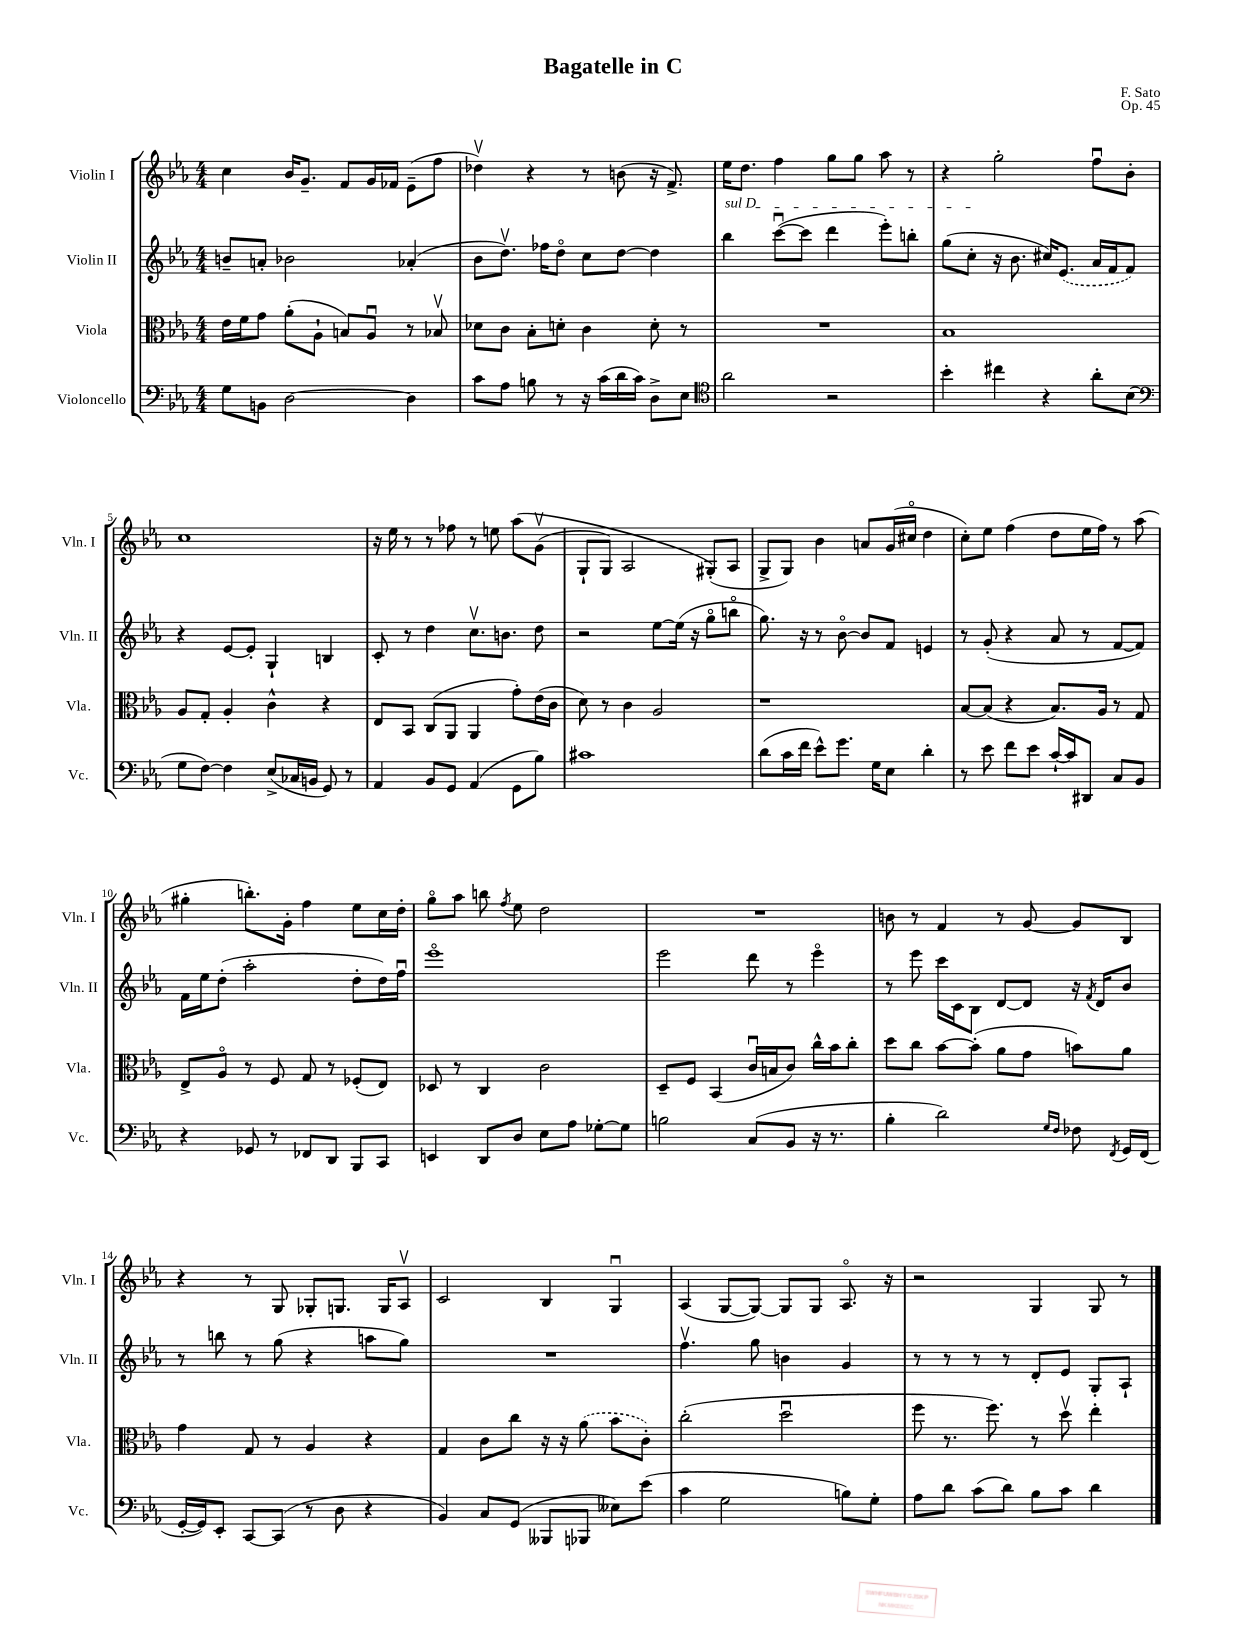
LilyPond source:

\header { title = "Bagatelle in C" composer = "F. Sato" opus = "Op. 45" }
<<
\new StaffGroup <<
\new Staff = "s0" \with { instrumentName = "Violin I" shortInstrumentName = "Vln. I" } {
    \clef treble \key ees \major \numericTimeSignature \time 4/4
    \autoBeamOff c''4 bes'16[ g'8.]-- f'8[ g'16 fes'16] ees'8[--( f''8] |
    des''4\upbow) r4 r8 b'8( r16 f'8.->) |
    ees''16[ d''8.] f''4 g''8[ g''8] aes''8 r8 |
    r4 g''2-. f''8[\downbow bes'8]-. |
    c''1 |
    r16 ees''16 r8 r8 fes''8 r8 e''8 aes''8[\( g'8]\upbow( |
    g8[-! g8]) aes2 gis8[-.(\) aes8] |
    g8[-> g8]) bes'4 a'8[ g'16( cis''16]\flageolet d''4 |
    c''8[-.) ees''8] f''4( d''8[ ees''16 f''16]) r8 aes''8( |
    gis''4-. b''8.[-.) g'16]-. f''4 ees''8[ c''16 d''16]-. |
    g''8[\flageolet aes''8] b''8 \acciaccatura { f''8 } ees''8 d''2 |
    R1 |
    b'8 r8 f'4 r8 g'8~ g'8[ bes8] |
    r4 r8 g8 ges8[-. g8.] g16[ aes8]\upbow |
    c'2 bes4 g4\downbow |
    aes4( g8[~ g8]~) g8[ g8] aes8.\flageolet r16 |
    r2 g4 g8 r8 \bar "|." |
}
\new Staff = "s1" \with { instrumentName = "Violin II" shortInstrumentName = "Vln. II" } {
    \clef treble \key ees \major \numericTimeSignature \time 4/4
    \autoBeamOff b'8[-- a'8]-. bes'2 aes'4-.( |
    bes'8[ d''8.]\upbow) fes''16[ d''8]\flageolet c''8[ d''8]~ d''4 |
    \once \override TextSpanner.bound-details.left.text = \markup { \italic "sul D" } bes''4\startTextSpan c'''8[~\downbow( c'''8] d'''4 ees'''8[-.) b''8]-. |
    g''8[( c''8]-.\stopTextSpan r16 bes'8. cis''16[) \once \slurDashed ees'8.]( aes'16[ f'16 f'8]) |
    r4 ees'8[~ ees'8]-. g4-! b4 |
    c'8-. r8 d''4 c''8.[\upbow b'8.] d''8 |
    r2 ees''8[~ ees''16]( r16 g''8[\flageolet b''8]\flageolet |
    g''8.) r16 r8 bes'8~\flageolet bes'8[ f'8] e'4 |
    r8 g'8-.( r4 aes'8 r8 f'8[~ f'8]) |
    f'16[ ees''16 d''8]-.( aes''2-. d''8[-. d''16) f''16]\downbow |
    ees'''1\flageolet |
    ees'''2 d'''8 r8 ees'''4\flageolet |
    r8 ees'''8 c'''16[ c'16 bes8] d'8[~ d'8] r16 \acciaccatura { f'8 } d'16[ bes'8] |
    r8 b''8 r8 g''8( r4 a''8[ g''8]) |
    R1 |
    f''4.\upbow g''8 b'4 g'4 |
    r8 r8 r8 r8 d'8[-. ees'8] g8[-. aes8]-! \bar "|." |
}
\new Staff = "s2" \with { instrumentName = "Viola" shortInstrumentName = "Vla." } {
    \clef alto \key ees \major \numericTimeSignature \time 4/4
    \autoBeamOff ees'16[ f'16 g'8] aes'8[-.( aes8]-! b8[) aes8]\downbow r8 bes8\upbow |
    des'8[ c'8] bes8[-. d'8]-. c'4 d'8-. r8 |
    R1 |
    bes1 |
    aes8[ g8]-. aes4-. c'4-^ r4 |
    ees8[ bes,8] c8[( aes,8] aes,4 g'8[-.) ees'16( c'16] |
    d'8) r8 c'4 aes2 |
    r1 |
    bes8[~ bes8]( r4 bes8.[) aes16] r8 g8 |
    ees8[-> aes8]\flageolet r8 f8 g8 r8 fes8[-.( ees8]) |
    des8 r8 c4 c'2 |
    d8[-- f8] bes,4( c'16[\downbow b16 c'8]) c''16[-^ bes'16 c''8]-. |
    d''8[ c''8] bes'8[~ bes'8]-.( aes'8[ g'8] b'8[) aes'8] |
    g'4 g8 r8 aes4 r4 |
    g4 c'8[ c''8] r16 r16 \once \slurDashed aes'8( bes'8[ c'8]-.) |
    c''2-.( d''2\downbow |
    f''8 r8. f''8.) r8 d''8\upbow ees''4-. \bar "|." |
}
\new Staff = "s3" \with { instrumentName = "Violoncello" shortInstrumentName = "Vc." } {
    \clef bass \key ees \major \numericTimeSignature \time 4/4
    \autoBeamOff g8[ b,8] d2~ d4 |
    c'8[ aes8] b8 r8 r16 c'16[( d'16 c'16]) d8[-> ees8] |
    \clef tenor aes'2 r2 |
    bes'4-. cis''4 r4 aes'8[-. bes8]( |
    \clef bass g8[ f8]~) f4 ees8[->( ces16 b,16] g,8) r8 |
    aes,4 bes,8[ g,8] aes,4( g,8[ bes8]) |
    cis'1 |
    d'8[( c'16 f'16] ees'8[-^) g'8.] g16[ ees8] d'4-. |
    r8 ees'8 f'8[ ees'8] c'16[~-! c'16 dis,8] c8[ bes,8] |
    r4 ges,8 r8 fes,8[ d,8] bes,,8[ c,8] |
    e,4 d,8[ d8] ees8[ aes8] ges8[~-. ges8] |
    b2 c8[( bes,8] r16 r8. |
    bes4-. d'2) \grace { g16[ f16] } fes8 \acciaccatura { f,8 } g,16[ f,16]( |
    g,16[~-. g,16) ees,8]-. c,8[~ c,8]( r8 d8 r4 |
    bes,4) c8[ g,8]( beses,,8[ bes,,8] eeses8[) ees'8]( |
    c'4 g2 b8[) g8]-. |
    aes8[ d'8] c'8[( d'8]) bes8[ c'8] d'4 \bar "|." |
}
>>
>>
